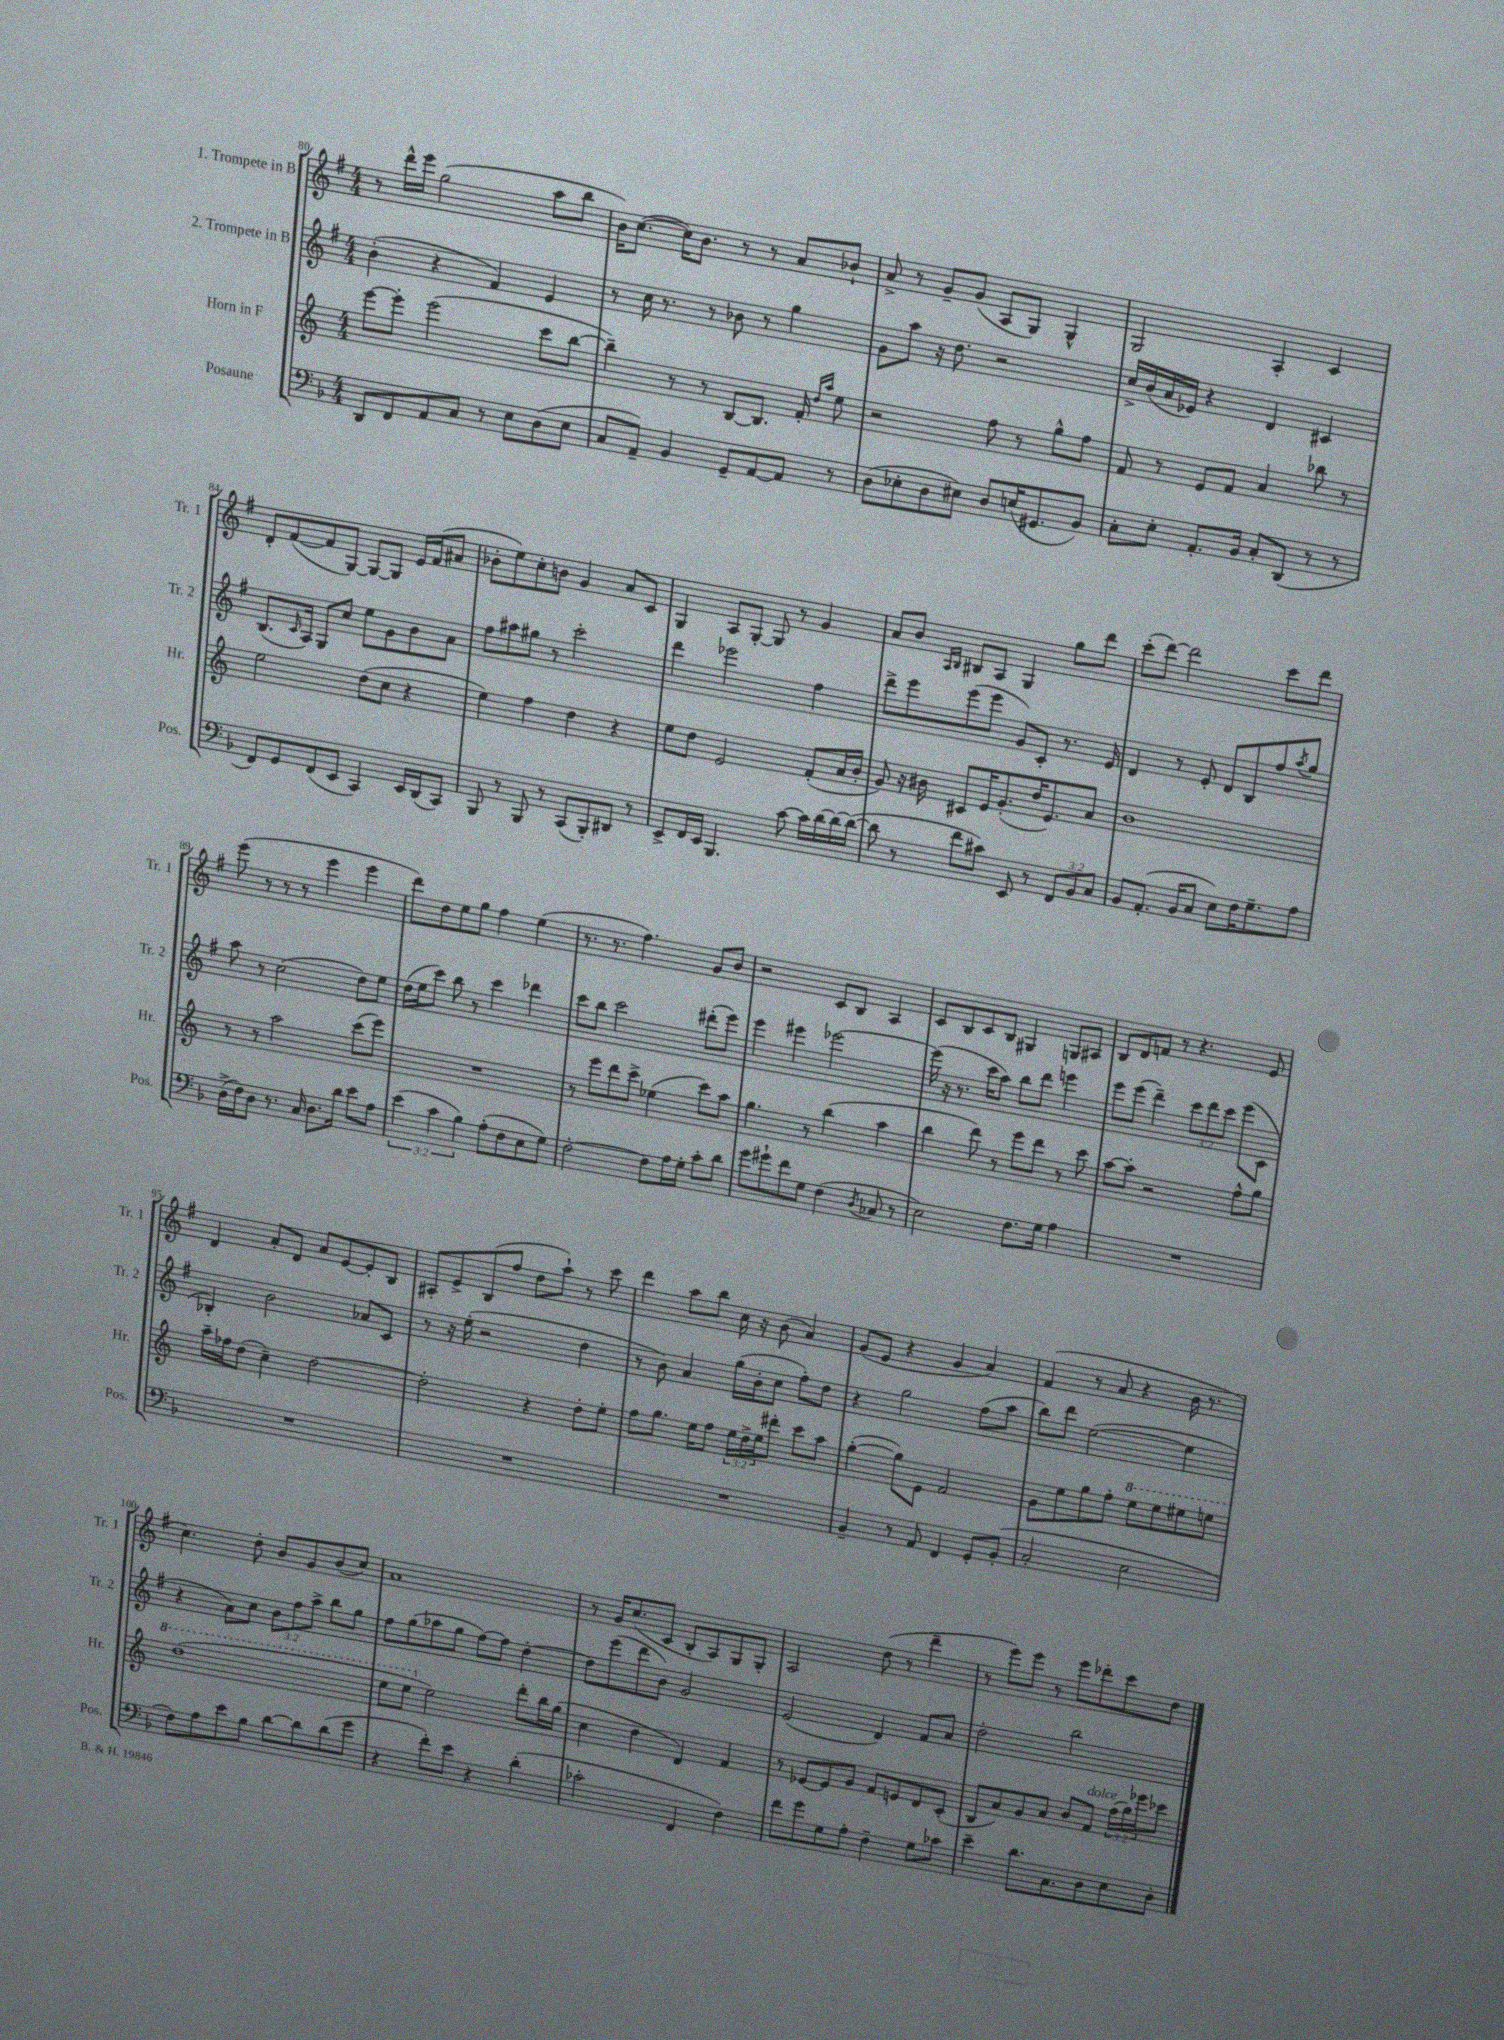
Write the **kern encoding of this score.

**kern	**kern	**kern	**kern
*part4	*part3	*part2	*part1
*staff4	*staff3	*staff2	*staff1
*I"Posaune	*I"Horn in F	*I"2. Trompete in B	*I"1. Trompete in B
*I'Pos.	*I'Hr.	*I'Tr. 2	*I'Tr. 1
*clefF4	*clefG2	*clefG2	*clefG2
*k[b-]	*k[]	*k[f#]	*k[f#]
*M4/4	*M4/4	*M4/4	*M4/4
=80	=80	=80	=80
8DD/L	[8eee\L	(4b'\	8r
8FF/	8eee'\J]	.	16ddd^^\LL
.	.	.	16eee\JJ
8AA/	(2eee\	4r	(2gg\
8C/J	.	.	.
8r	.	4f#/)	.
8E\L	.	.	.
(8D\	8ccc\L	4e/	8aa\L
8E\J	[8bb\J	.	8bb\J
=81	=81	=81	=81
8C/L	4bb~\])	8r	16b\KL)
.	.	.	([8.cc\J
8AA~/J)	.	16cc\	.
.	.	8.r	.
4BB-/	8r	.	16cc\KL])
.	.	.	8.b\J
.	8r	8r	.
8GG~/L	[8B/L	8b-X\	8r
[8AA/	8.B/J]	8r	8r
8AA/J]	.	4gg\	8a/L
.	16f'/	.	.
.	16qqdd/LL	.	.
.	16qqaa/JJ	.	.
8r	8ee\	.	8b-X`/J
=82	=82	=82	=82
(8D\L	2r	8g\L	8a^/
8E-X'\	.	8aa\J	8r
8D\	.	16r	8g~/L
.	.	8.dd\	.
8E#X\J)	.	.	(8g/J
8D/L	8ff\	2r	8A/L
(16En/K	8r	.	8G/J)
8.GG#X/	.	.	.
.	8gg^^\L	.	4G^^/
8BB-/J)	8ff\J	.	.
=83	=83	=83	=83
8C'\L	8f/	16cc^/LL	2G/
.	.	(16b/	.
8E'\J	8r	16a/	.
.	.	16e-X/JJ)	.
8.AA'/L	8e/L	4r	.
.	8f/J	.	.
16BB-/Jk	.	.	.
8C'/L	4a/	4d/	4A'/
(8DD/J	.	.	.
8r	8bb-X\	4c#X/	4c/
8r	8r	.	.
!!LO:LB:g=z
=84	=84	=84	=84
8FF/L)	2ee\	(8.B/L	8d'/L
8GG/	.	.	([8f#/
.	.	16qqc/	.
.	.	16A/Jk)	.
(8FF/	.	8G/L	8f#/]
8EE/J	.	8cc/J	[8G/J)
4CC/)	(8dd\L	8ee\L	8G/L_
.	8cc\J	8g\	8G/J]
16EE/LL	4r	8b\	16e/LL
(16DD/J	.	.	(16f#/J
8CC/J)	.	8a\J	8a#X/J
=85	=85	=85	=85
8BBB-/	4ee\)	8ff#\L	8b-X'\L
8r	.	8aa#X\	8ee\)
8BBB-/	4ff\	8gg#X\J	8cc'\
8r	.	8r	8bn\J
(8CC/L	4dd\	2ccc'\	4g/
8BBB-'/)	.	.	.
8DD#X/J	4r	.	8a/L
8r	.	.	8c/J
=86	=86	=86	=86
8EE^/L	8ee\L	4ddd\	4G/
16FF/L	8dd\J	.	.
16EE/JJ	.	.	.
4.BBB-/	2e/	2eee-X\	8A/L
.	.	.	[8G'/J
.	.	.	8G/]
[8c\	.	.	8r
16c\LL]	(8f'/L	4ff#\	4g/
[16d\	.	.	.
16d\_	16a/L	.	.
(16d\JJ_	16b'/JJ	.	.
=87	=87	=87	=87
8d\]	8g/)	8ddd^\L	8a/L
8r	16r	8eee\	8b/J
.	16b#X\	.	.
.	.	.	16qqA/LL
.	.	.	16qqB/JJ
8f\L	8c#X/L	(8eee\	8B#X/L
8c#X\J)	16e/K	8eee\J	8A/J
.	(8.g'/	.	.
8EE/	.	8g/L)	4G/
8r	16dd/K	8c'/J	.
.	8.e/)	.	.
12FF/L	.	8.r	8gg\L
12BB-/	.	.	.
.	8a/J	.	8ddd\J
12C/J	.	.	.
.	.	16e/	.
=88	=88	=88	=88
8BB-/L	1b	4d/	(8ccc'\L
(8.AA'/J	.	.	[8ddd\J)
.	.	8r	2ddd\]
16BB-/KL	.	.	.
8C/J	.	8e'/	.
8E\L)	.	8d/L	.
16F\K	.	8B/	.
8.G~\	.	.	.
.	.	8ff#/	8ccc\L
.	.	8qaa/	.
8A\J	.	8gg/J	8ddd\J
!!LO:LB:g=z
=89	=89	=89	=89
(16D^\LL	8r	8aa\	(8eee\
16F\J)	.	.	.
8D\J	8r	8r	8r
8.r	2aa\	(2cc\	8r
.	.	.	8r
16C/	.	.	.
8.D\L	.	.	4eee\
16d\Jk	.	.	.
8e\L	(8ccc\L	8dd\L)	4eee\
8A\J	8eee\J)	8ee\J	.
=90	=90	=90	=90
(6e\	1r	(16dd\LL	8ddd\L)
.	.	16ee\J	.
.	.	8ccc\J)	8dd\
6c\	.	.	.
.	.	8bb\	8ee\
6B-\)	.	.	.
.	.	8r	8gg\J
(8A'\L	.	4ccc\	4ff#\
8F\	.	.	.
8E\	.	4ddd-X\	(4ee\
8G\J)	.	.	.
=91	=91	=91	=91
[2F'\	8r	8ccc\L	8.r
.	8eee\L	8bb\J	.
.	.	.	8.r
.	8ddd\	2ccc\	.
.	8ccc^\J	.	4.ff#\)
8F\L]	(4ee-X\	.	.
16A\L	.	.	.
16G'\JJ	.	.	.
8c'\L	8ccc\L)	(8ddd#X'\L	8g/L
8d\J	8aa\J	8eee\J)	8b/J
=92	=92	=92	=92
8g\L	4.gg\	4eee\	2r
8g#X`\	.	.	.
8f\	.	4eee#X\	.
8G\J	8r	.	.
(4F\	(4bb\	[2eee-X\	8c/L
.	.	.	8B/J
8qD/	.	.	.
8C-X/	4aa\	.	4A/
8r	.	.	.
=93	=93	=93	=93
2E\)	4bb\	(16eee-\]	8c/L
.	.	16r	.
.	.	8.r	8B/
.	8ddd\)	.	8c/
.	.	16ccc\KL	.
.	8r	8aa\J)	8B/J
8.F\L	8eee\L	8bb\L	4G#X/
.	8ddd\J	8ddd\J	.
16G\Jk	.	.	.
4A\	8r	4eeen\	8Gn/L
.	8ccc\	.	8A#X/J
=94	=94	=94	=94
1r	[8aa\L	8eee\L	8B/L
.	8aa'\J]	(8eee\J	8d/
.	2r	4ddd~\)	8fn/J
.	.	.	8r
.	.	12ccc\L	4.r
.	.	12ddd\	.
.	.	12ccc\J	.
.	8ff^^\L	(8eee\L	.
.	8gg\J	8c\J	8e/
!!LO:LB:g=z
=95	=95	=95	=95
1r	16aa~\LL	4B-X'/)	4d/
.	16ff-X\J	.	.
.	(8dd\J	.	.
.	4cc~\)	2b\	8a'/L
.	.	.	8d/J
.	[2dd\	.	8a/L
.	.	.	[8e/
.	.	8a-X/L	8e'/]
.	.	8c/J	8B/J
=96	=96	=96	=96
1r	2dd'\]	8r	8A#X'/L
.	.	16r	8e^/
.	.	(16ee'\	.
.	.	2r	(8B/
.	.	.	8ff#/J
.	4r	.	8dd\L
.	.	.	8aa`\J)
.	8dd'\L	4dd\	8r
.	8ee'\J	.	8ccc\
=97	=97	=97	=97
1r	8ff\L	8r	4ddd\
.	8.gg\J	8b\)	.
.	.	4a/	8aa\L
.	16ee\KL	.	.
.	8ff\J	.	8bb\J
.	24ee\LL	(16gg\LL	16cc\
.	24dd^\	.	.
.	.	16b'\J	16r
.	24ee\J	.	.
.	8ddd#X'\J	8cc\J	(8b\
.	8ccc\L	8ff#'\L)	4a/)
.	8aa\J	8dd\J	.
=98	=98	=98	=98
4BB-~/	([4gg'\	4r	(8g/L
.	.	.	8e/J
8r	8gg\L])	2gg\	4r
8AA/	8e\J	.	.
4FF/	2f/	.	4g/
8GG'/L	.	(8ff#\L	4a/)
(8BB-'/J	.	8aa\J	.
=99	=99	=99	=99
2C'/	8g\L	8bb\L)	(4f#/
.	8ee\	8ddd\J	.
.	8gg\	([2ee\	8r
.	8ff'\J	.	8a/
*	*8va	*	*
2E\	8eee\L	.	4r
.	8eee\	.	.
.	8eee#X\	4ee\]	16b\
.	.	.	8.r
.	8eeen\J	.	.
!!LO:LB:g=z
=100	=100	=100	=100
8F\L)	(1ddd	4r	4.cc\)
8A\	.	.	.
8e\	.	8a\L)	.
8B-\J	.	8cc\J	8dd'\
[8d\L	.	12b\L	8b/L
.	.	12ff#\	.
8d\]	.	.	8g/
.	.	12aa^\J	.
(8d\	.	8bb\L	(8b/
8g\J	.	8gg\J	8cc/J)
=101	=101	=101	=101
4r	8eee\L	8ff#\L	1a
.	8eee\J	(8gg\	.
*	*X8va	*	*
8f'\L)	2ee\)	8aa-X\	.
8e\J	.	8gg\J	.
4r	.	[8ff#\L)	.
.	.	8ff#\J]	.
(4d'\	8ddd'\L	[4dd'\	.
.	16bb\L	.	.
.	(16gg\JJ	.	.
=102	=102	=102	=102
2c-X'\	4cc\	8dd\L]	8r
.	.	(8eee\	16g/KL
.	.	.	(8.cc/
.	4dd\	8ddd\	.
.	.	8b\J)	8c/J
4FF/	4d/)	2g/	8B'/L
.	.	.	8A/)
4F\)	4f/	.	8G/
.	.	.	8G'/J
=103	=103	=103	=103
8f\L	8r	(2e/	2A/
8g\	[8e-X/L	.	.
8G\	8e-/]	.	.
8A'\J	8g/J	.	.
4F~\	8f/L	4d/)	(8dd\
.	8en/	.	8r
8G\L	8d/	8f#/L	4ddd~\
8c-X\J	(8c'/J	8a/J	.
=104	=104	=104	=104
4e~\	8B/L	2dd'\	8r
.	8a/)	.	8eee\L)
8.d\L	8g/	.	8eee\J
.	8a/J	.	8r
8.C\	.	.	.
.	8b/L	2bb\	8eee\L
!	!LO:TX:a:i:t=dolce	!	!
8D\	8f/J	.	8ddd-X'\
8E\	(24ff\LL	.	8ccc\
.	24gg\)	.	.
.	24eee-X\J	.	.
8D'\J	8ccc-X\J	.	8dd\J
==	==	==	==
*-	*-	*-	*-
